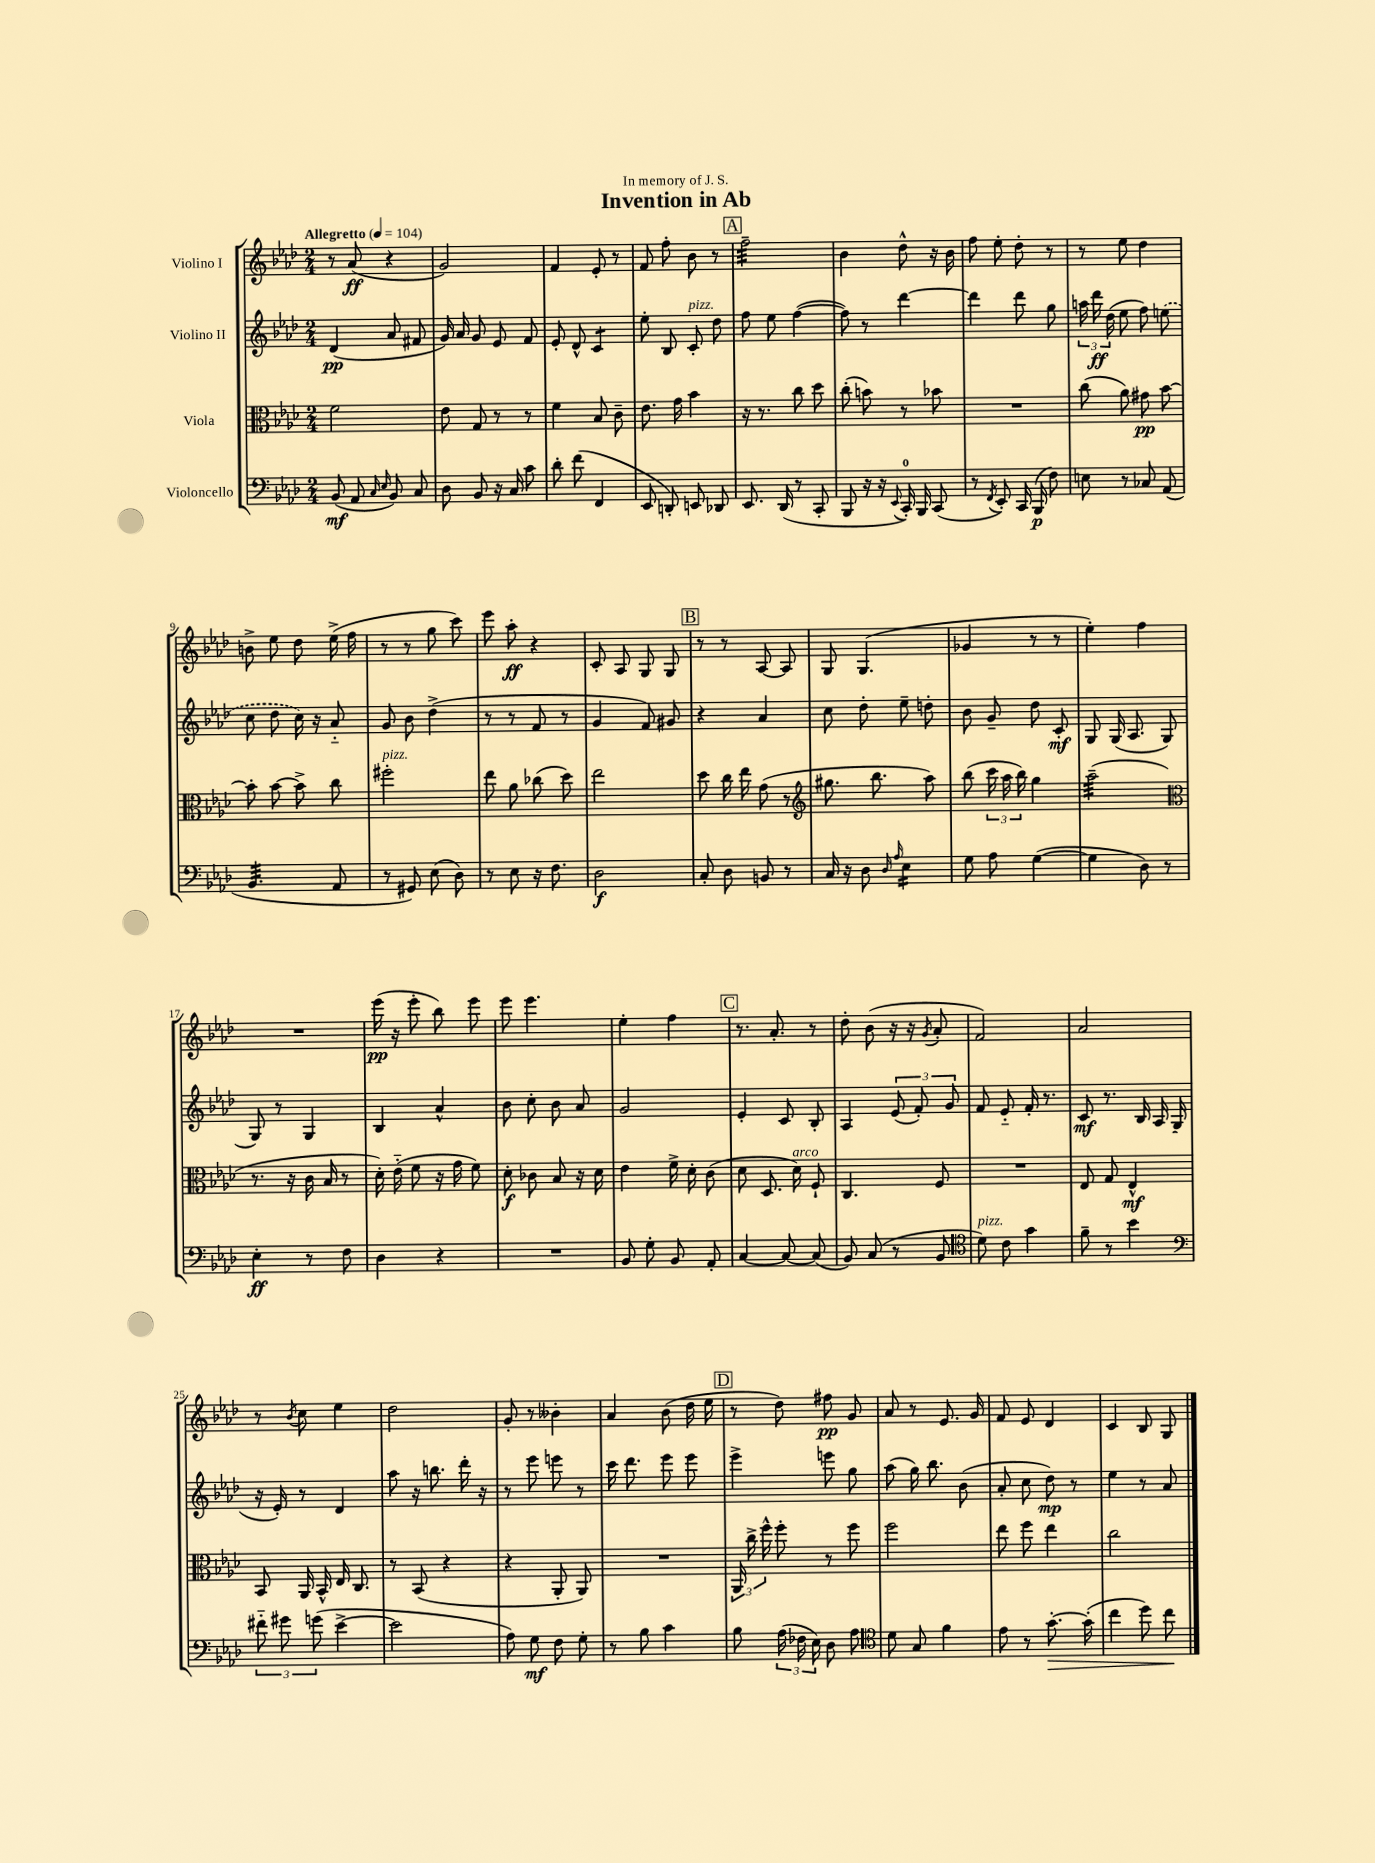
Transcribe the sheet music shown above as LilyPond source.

\header { title = "Invention in Ab" dedication = "In memory of J. S." }
<<
\new StaffGroup <<
\new Staff = "s0" \with { instrumentName = "Violino I" } {
    \clef treble \key aes \major \numericTimeSignature \time 2/4 \tempo "Allegretto" 4 = 104
    \autoBeamOff r8 aes'8\ff( r4 |
    g'2) |
    f'4 ees'8-. r8 |
    f'8 f''8-. bes'8 r8 |
    \mark \markup { \box "A" } f''2:32-- |
    bes'4 des''8-^ r16 bes'16 |
    f''8 ees''8-. des''8-. r8 |
    r8 ees''8 des''4 |
    b'8-> ees''8 des''8 ees''16->( f''16 |
    r8 r8 g''8 c'''8) |
    ees'''8 aes''8-.\ff r4 |
    c'8-. aes8 g8 g8 |
    \mark \markup { \box "B" } r8 r8 aes8~ aes8 |
    g8 g4.( |
    ges'4 r8 r8 |
    ees''4-.) f''4 |
    R2 |
    ees'''16\pp( r16 ees'''8-. bes''8) ees'''8 |
    ees'''8 ees'''4. |
    ees''4-. f''4 |
    \mark \markup { \box "C" } r8. aes'8.-. r8 |
    des''8-. bes'8( r16 r16 \acciaccatura { g'8 } aes'8-. |
    f'2) |
    aes'2 |
    r8 \acciaccatura { bes'8 } c''8 ees''4 |
    des''2 |
    g'8-. r8 beses'4-. |
    aes'4 bes'8( des''16 ees''16 |
    \mark \markup { \box "D" } r8 des''8) fis''8\pp g'8 |
    aes'8 r8 ees'8. g'16 |
    f'8 ees'8 des'4 |
    c'4 bes8 g8 \bar "|." |
}
\new Staff = "s1" \with { instrumentName = "Violino II" } {
    \clef treble \key aes \major \numericTimeSignature \time 2/4
    \autoBeamOff des'4\pp( aes'8 fis'8 |
    g'16) aes'16 g'8 ees'8 f'8 |
    ees'8-. des'8-^ c'4:8 |
    ees''8-. bes8 c'8-.^\markup { \italic "pizz." } des''8 |
    \mark \markup { \box "A" } f''8 ees''8 f''4~( |
    f''8) r8 des'''4~ |
    des'''4 des'''8 g''8 |
    \tuplet 3/2 { a''16 des'''16\ff des''16( } ees''8 f''8) \once \slurDashed e''8( |
    c''8 des''8 c''16) r16 aes'8-_ |
    g'8 bes'8 des''4->( |
    r8 r8 f'8 r8 |
    g'4 f'8) gis'8 |
    \mark \markup { \box "B" } r4 aes'4 |
    c''8 des''8-. ees''8-- d''8-. |
    bes'8 g'8-- des''8 c'8-.\mf |
    g8 g16( aes8. g8 |
    g8) r8 g4 |
    bes4 aes'4-^ |
    bes'8 c''8-. bes'8 aes'8 |
    g'2 |
    \mark \markup { \box "C" } ees'4-. c'8 bes8-. |
    aes4 \tuplet 3/2 { ees'8( f'8-.) g'8 } |
    f'8 ees'8-_ f'16-. r8. |
    c'8\mf r8. bes16 aes16 g16( |
    r16 ees'16-.) r8 des'4 |
    aes''8 r16 b''8. des'''16-. r16 |
    r8 ees'''8 e'''8 r8 |
    c'''16 des'''8. ees'''8 ees'''8 |
    \mark \markup { \box "D" } ees'''4-> e'''8 g''8 |
    aes''8( g''16) bes''8. bes'8( |
    aes'8-. c''8 des''8\mp) r8 |
    ees''4 r8 aes'8 \bar "|." |
}
\new Staff = "s2" \with { instrumentName = "Viola" } {
    \clef alto \key aes \major \numericTimeSignature \time 2/4
    \autoBeamOff f'2 |
    ees'8 g8 r8 r8 |
    f'4 bes8 c'8-- |
    ees'8. g'16 bes'4 |
    \mark \markup { \box "A" } r16 r8. c''8 des''8 |
    c''8-.( b'8) r8 bes'8 |
    R2 |
    c''8( aes'8) gis'8\pp bes'8~ |
    bes'8-. bes'8~ bes'8-> c''8 |
    fis''2-.^\markup { \italic "pizz." } |
    ees''8 aes'8 ces''8( des''8) |
    ees''2 |
    \mark \markup { \box "B" } des''8 c''16 ees''16 g'8( r8 |
    \clef treble gis''8. bes''8. aes''8) |
    bes''8( \tuplet 3/2 { c'''16 aes''16 bes''16) } g''4 |
    aes''2:32--( |
    \clef alto r8. r16 c'16 bes16 r8 |
    des'16-.) ees'16-_( f'8 r16 g'16 f'8) |
    des'8-.\f ces'8 bes8 r16 des'16 |
    ees'4 f'16-> des'16-. c'8( |
    \mark \markup { \box "C" } des'8 des8. des'16^\markup { \italic "arco" }) f8-! |
    c4. f8 |
    R2 |
    ees8 g8 ees4-^\mf |
    bes,8 aes,16 bes,16-^ ees16 c8. |
    r8 bes,8( r4 |
    r4 aes,8-. aes,8) |
    R2 |
    \mark \markup { \box "D" } \tuplet 3/2 { aes,16 c''16-> f''16-^ } f''8-. r8 f''8 |
    f''2 |
    ees''8 f''8 ees''4 |
    c''2 \bar "|." |
}
\new Staff = "s3" \with { instrumentName = "Violoncello" } {
    \clef bass \key aes \major \numericTimeSignature \time 2/4
    \autoBeamOff bes,8\mf( aes,8 \grace { c16 ees16 } bes,8) c8 |
    des8 bes,8 r16 c16 c'8 |
    des'8-. f'8( f,4 |
    ees,8 d,8-.) e,8 des,8 |
    \mark \markup { \box "A" } ees,8. des,16( r8 c,8-. |
    bes,,8 r16 r16 \appoggiatura { ees,8 } c,16-0-.) bes,,16 c,8( |
    r8 \acciaccatura { f,8 } ees,8-.) c,16 bes,,16\p( f8) |
    e8 r8 ces8 aes,8( |
    bes,4.:32 aes,8 |
    r8 gis,8) ees8( des8) |
    r8 ees8 r16 f8. |
    des2\f |
    \mark \markup { \box "B" } c8-. des8 b,8 r8 |
    c16 r16 des8 \grace { des16 aes16 } ees4:16 |
    g8 aes8 g4~( |
    g4 des8) r8 |
    ees4-.\ff r8 f8 |
    des4 r4 |
    R2 |
    bes,8 g8-. bes,8 aes,8-. |
    \mark \markup { \box "C" } c4~ c8~ c8( |
    bes,8) c8( r8 bes,8 |
    \clef tenor des'8^\markup { \italic "pizz." }) c'8 g'4 |
    f'8-- r8 bes'4 |
    \clef bass \tuplet 3/2 { fis'8-_ gis'8 g'8( } ees'4~-> |
    ees'2 |
    aes8) g8\mf f8 g8-. |
    r8 bes8 c'4 |
    \mark \markup { \box "D" } bes8 \tuplet 3/2 { aes16( fes16 ees16) } des8 aes8 |
    \clef tenor des'8 g8 f'4 |
    ees'8 r8 g'8.~-.\> g'16-.( |
    c''4 des''8) c''8\! \bar "|." |
}
>>
>>
